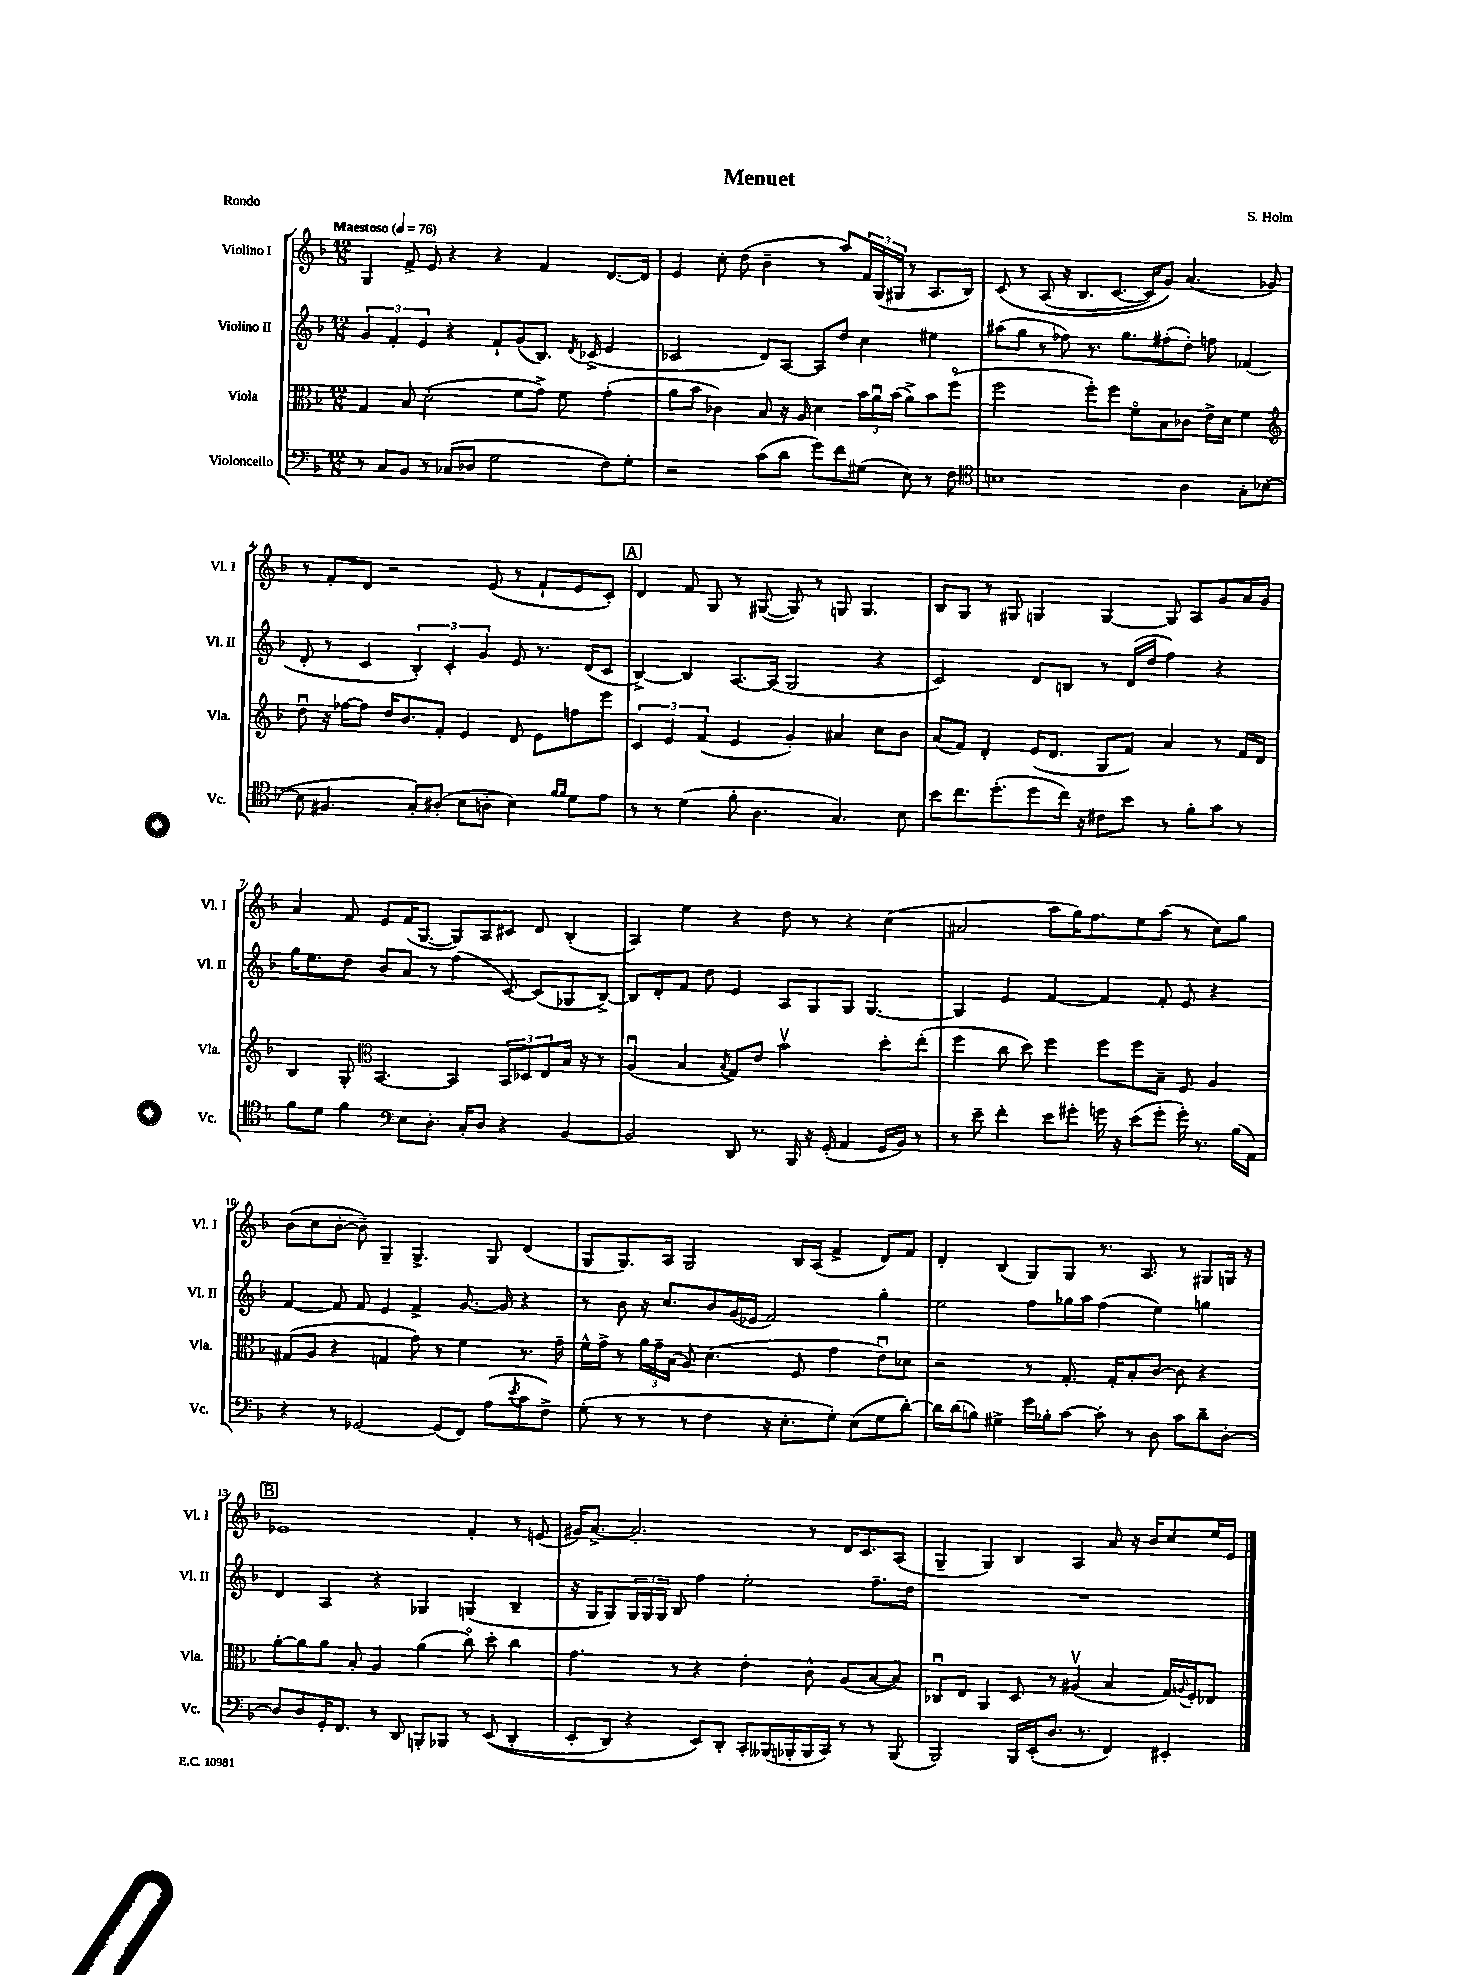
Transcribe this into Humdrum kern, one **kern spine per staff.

**kern	**kern	**kern	**kern
*staff4	*staff3	*staff2	*staff1
*clefF4	*clefC3	*clefG2	*clefG2
*k[b-]	*k[b-]	*k[b-]	*k[b-]
*M12/8	*M12/8	*M12/8	*M12/8
*MM76	*MM76	*MM76	*MM76
8r	4G	6g	4G
8C	.	.	.
.	.	6f'	.
8BB-	8B-	.	8f^
.	.	6e	.
8r	(2d'	.	8e
(8C-	.	4r	4r
8D-	.	.	.
2G	.	8f`	4r
.	8f	(8g	.
.	8g^)	8.B-)	4f
.	8f	.	.
.	.	8qd	.
.	.	(16c-^	.
8F)	(4g'	4e	[8.d
8G'	.	.	.
.	.	.	16d]
=	=	=	=
2r	8a	2c-	4e
.	8b-	.	.
.	4c-)	.	8cc'
.	.	.	(8dd
(8c	8B-	8d)	4b-~
8d	16r	[8A	.
.	16A	.	.
8g)	4d	8A]	8r
8f	.	8dd	8aa)
(8G#	24b-	4cc	24f
.	24au	.	(24G
.	(24b-	.	24G#
8E)	8a^)	.	8r
8r	8b-	4ee#	8.A
8F	(8ffo	.	.
.	.	.	16B-)
=	=	=	=
*clefC4	*	*	*
1B	2ff	(8aa#	&(8c
.	.	8gg	8r
.	.	8r	(8A
.	.	8ff-)	16r
.	.	.	8.B-
.	8ff')	8.r	.
.	8ff	.	[8.c
.	.	8.gg	.
.	8fo	.	.
.	.	.	16c])
.	8B-	(8ff#'	8g&)
4A	8c-	8dd')	(4.a
.	16e^	8ff	.
.	16d	.	.
8G'	4f	(4f-	.
([8B-	.	.	8g-)
=	=	=	=
*	*clefG2	*	*
8B-]	8ddu	8d'	8r
4.F#	16r	8r	8f'
.	[16ff-	.	.
.	8ff-]	4c	8d
.	16dd	.	2r
.	8.b-	.	.
8G')	.	6B-')	.
(8A#'	8f'	.	.
.	.	6c'	.
8B-	4e	.	.
.	.	6g	.
8A'	.	.	(8e
4B-)	8d	8e	8r
.	8e	8.r	8f`
16qqf	.	.	.
16qqf	.	.	.
8d	8ff	.	8e
.	.	(16d	.
8e	8eee	8c	8c')
=	=	=	=
8r	6c	[4B-^)	4d
8r	.	.	.
.	6e	.	.
(4d	.	4B-]	8f
.	(6f	.	.
.	.	.	8G
8f'	4e	[8.A	8r
4.A	.	.	([8G#
.	.	(16A]	.
.	4g')	2G	8G#])
.	.	.	8r
4.G)	4a#	.	8G
.	.	.	4.G
.	8cc	4r	.
8B-	8b-	.	.
=	=	=	=
8b-	(8a	2c)	8B-
8.cc	8f)	.	8G
.	4d'	.	8r
(8.dd'	.	.	.
.	.	.	8G#
8dd	(16e	8d	4G
.	8.d	.	.
16cc)	.	8B	.
16r	.	.	.
8c#	8G	8r	[4G
8b-	8f)	(16d	.
.	.	16dd	.
8r	4a	4ff)	8G]
8f'	.	.	8A
8g	8r	4r	8g
8r	16f	.	16a
.	16d	.	16g
=	=	=	=
8f	4B-	16gg	4a
.	.	8.ee	.
8d	.	.	.
4f	8G'	8dd	8f
*	*clefC3	*	*
.	[4.BB-	8b-	8e
*clefF4	*	*	*
8E	.	8a	(16f
.	.	.	[8.G
8.D'	.	8r	.
.	4BB-]	(4ff	8G])
16C'	.	.	.
8D	.	.	8A
4r	12BB-	[8c)	8c#
.	12D-	.	.
.	.	(8c]	8d
.	12E	.	.
[4BB-	16B-	8G-	(4B-'
.	16r	.	.
.	8r	[8B-^)	.
=	=	=	=
2BB-]	(4Au	8B-]	4A)
.	.	8d'	.
.	4B-	8f	4ee
.	.	8dd	.
.	8qB-	.	.
8DD	8G)	4e	4r
8.r	8e	.	.
.	2b-v	8A	8dd
16BBB-	.	.	.
16r	.	8G	8r
(16GG'	.	.	.
4AA	.	8G	4r
.	.	[4.G	.
16GG	8dd'	.	(4cc
16BB-)	.	.	.
8r	(8ee'	.	.
=	=	=	=
8r	4ff	4G]	2a#
8e~	.	.	.
4f'	8cc	4e	.
.	8dd)	.	.
8e	4ff	[4f	8aa
8g#'	.	.	16gg)
.	.	.	8.ff
16g	8ff	4f]	.
16r	.	.	.
(8e	8ff	.	8ee
8g'	8B-~	8f'	(8aa
16g')	8F	8e	8r
8.r	.	.	.
.	4A	4r	8cc)
(16B-	.	.	8gg
16AA)	.	.	.
=	=	=	=
4r	(8G#	[4f	(8b-
.	8A	.	8cc
8r	4r	8f]	[8b-'
[2GG-	.	8f	8b-~])
.	4G	4e	4G~
.	8g)	4f^	4.G^
(8GG-]	8r	.	.
8FF)	4f	[8.g	.
(8A	.	.	8G
.	.	16g]	.
8qe	.	.	.
8c	8.r	4r	(4d
8F^)	.	.	.
.	16g~	.	.
=	=	=	=
(8G'	16f^^	8r	8G
.	16g^	.	.
8r	8r	8b-	8.G)
8r	24a	16r	.
.	24g~	.	.
.	.	8.cc	16A
.	(24B-	.	.
8r	8A)	.	2G
4F	(4.d	8b-	.
.	.	(16g	.
.	.	16e-	.
16r	.	2f)	.
8.E'	.	.	.
.	8F	.	16B-
.	.	.	(16A
8G')	4g	.	4f^
(8E	.	.	.
8G	8eu)	4gg'	8d)
[8d')	8d-	.	8f
=	=	=	=
16d]	2r	2ee	4d'
(16d	.	.	.
8B)	.	.	.
4G#^	.	.	(4B-
16g	8r	8ff	8G)
16B-'	.	.	.
[8c	8.G'	16gg-	8G
.	.	16aa	.
8c']	.	(4ff	8.r
.	16G'	.	.
8r	8B-'	.	.
.	.	.	8.A
8D	[8c	4ee)	.
8c	8c]	.	8r
8d~	4r	4gg	8G#
[8D'	.	.	16G
.	.	.	16r
=	=	=	=
8D]	[8a'	4d	1e-
8D	8a]	.	.
16GG'	8a	4A	.
8.FF	.	.	.
.	8B-'	.	.
8r	4A	4r	.
8DD	.	.	.
8BBB'	(4a	4G-	.
8BBB-	.	.	.
8r	8cco)	(4G	4f'
&((8EE	8dd'	.	.
4DD'	4cc	4B-~	8r
.	.	.	(8e
=	=	=	=
8EE'	4.g	16r	16g#)
.	.	16G	[8.a^
8DD)	.	8G)	.
4r	.	24G	2.a']
.	.	24G	.
.	.	24G	.
.	8r	8B-	.
8EE&)	4r	4ff	.
8DD'	.	.	.
8CC'	4e'	2ee'	.
(16BBB--	.	.	.
16BBB-'	.	.	.
16BBB-	8c^^	.	8r
16CC)	.	.	.
8r	(8A	.	16d
.	.	.	8.c
8r	[8B-	8.ff~	.
(8BBB-	8B-])	.	(8A
.	.	16dd	.
=	=	=	=
2BBB-)	8C-u	1.r	4G~
.	8E	.	.
.	4AA	.	4G)
16BBB-	8D	.	4B-
(16EE'	.	.	.
8.D	8r	.	.
.	(4A#v	.	4A
8.r	.	.	.
4FF)	4B-	.	8a
.	.	.	16r
.	.	.	16b-
4EE#'	16G)	.	8cc
.	8qqA	.	.
.	16F'	.	.
.	8E-	.	16ee
.	.	.	16e
==	==	==	==
*-	*-	*-	*-
